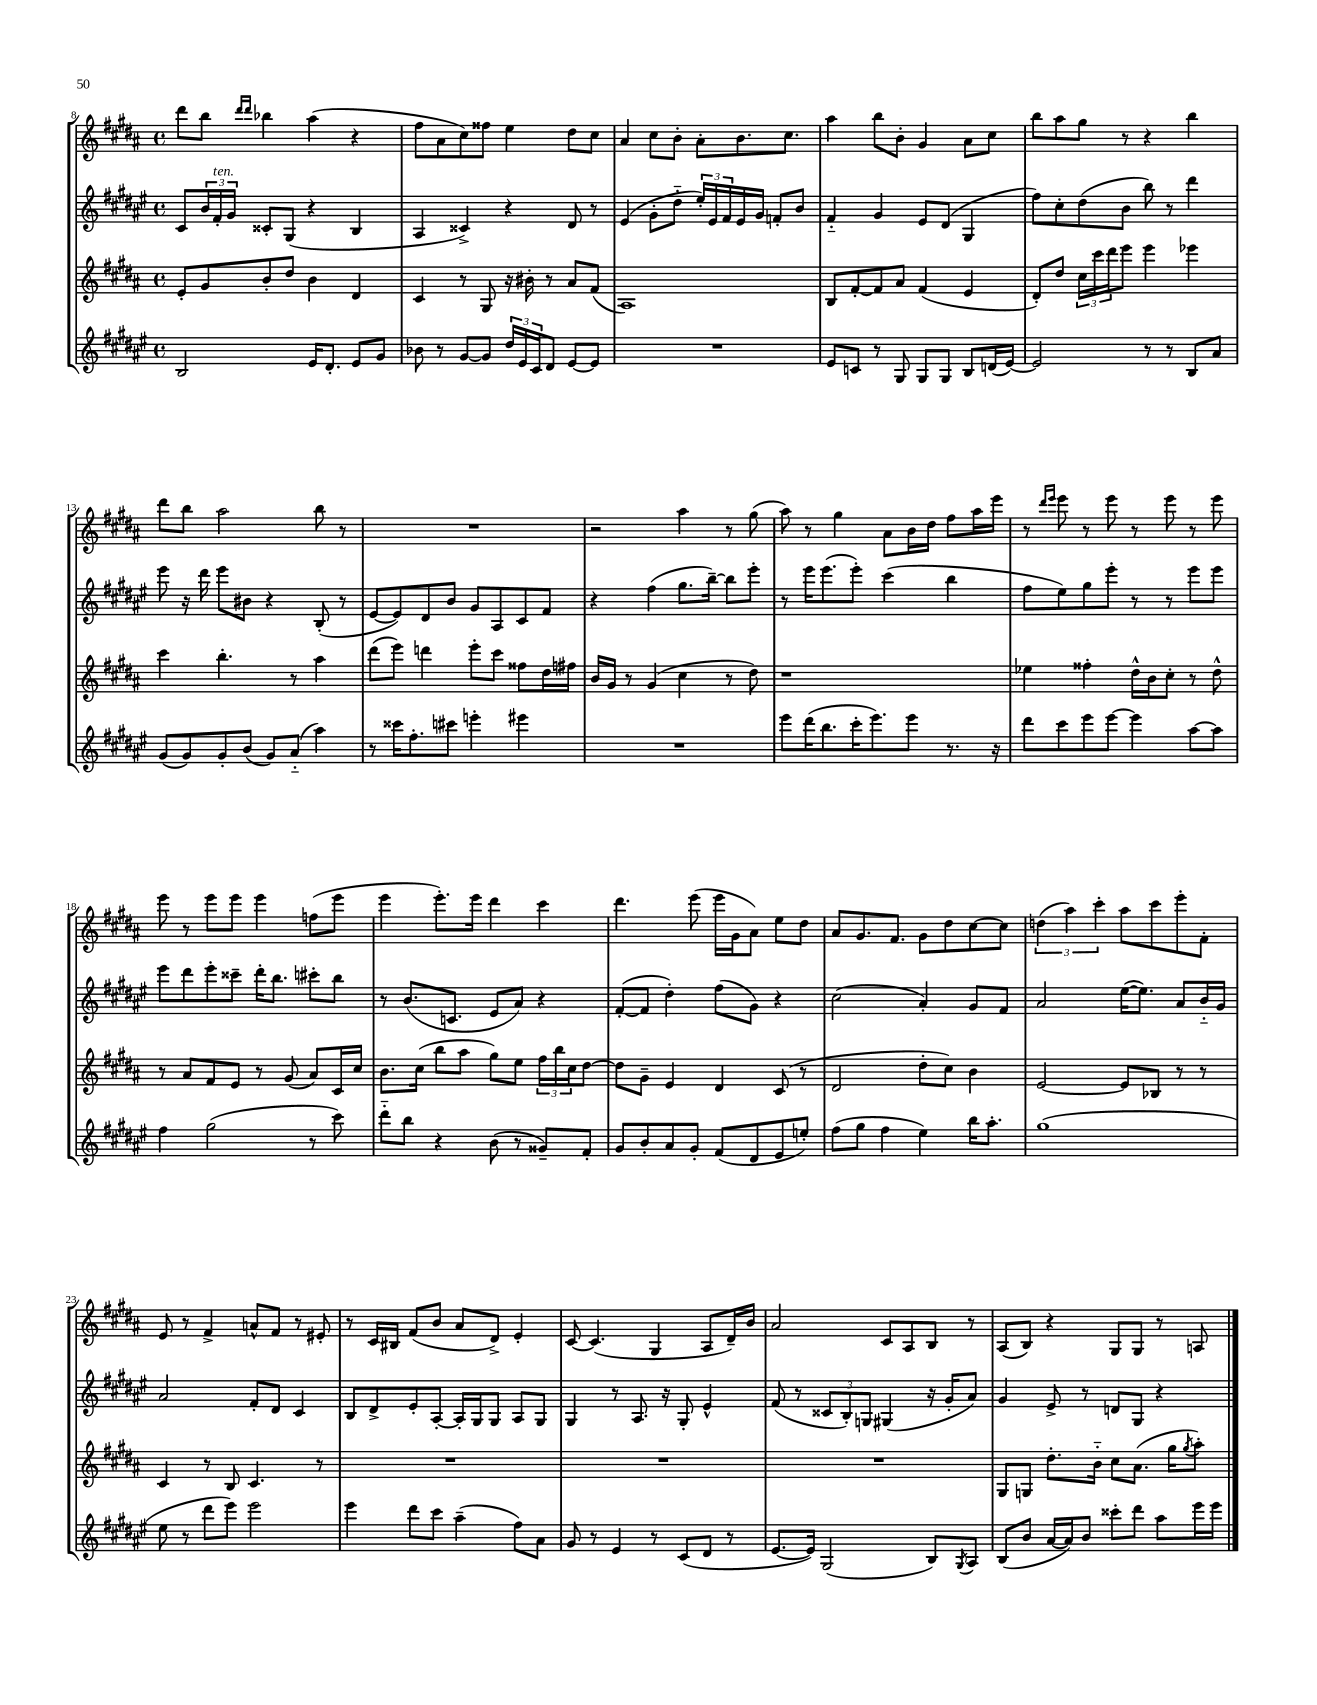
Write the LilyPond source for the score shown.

<<
\new StaffGroup <<
\new Staff = "s0" {
    \clef treble \key b \major \defaultTimeSignature \time 4/4
    dis'''8 b''8 \grace { dis'''16 dis'''16 } bes''4 ais''4( r4 |
    fis''8 ais'8 cis''8) fisis''8 e''4 dis''8 cis''8 |
    ais'4 cis''8 b'8-. ais'8-. b'8. cis''8. |
    ais''4 b''8 b'8-. gis'4 ais'8 cis''8 |
    b''8 ais''8 gis''8 r8 r4 b''4 |
    dis'''8 b''8 ais''2 b''8 r8 |
    R1 |
    r2 ais''4 r8 gis''8( |
    ais''8) r8 gis''4 ais'8 b'16 dis''16 fis''8 ais''16 e'''16 |
    r8 \grace { dis'''16 e'''16 } e'''8 r8 e'''8 r8 e'''8 r8 e'''8 |
    e'''8 r8 e'''8 e'''8 e'''4 f''8( e'''8 |
    e'''4 e'''8.-.) e'''16 dis'''4 cis'''4 |
    dis'''4. e'''8( e'''16 gis'16 ais'8) e''8 dis''8 |
    ais'8 gis'8. fis'8. gis'8 dis''8 cis''8~ cis''8 |
    \tuplet 3/2 { d''4( ais''4) cis'''4-. } ais''8 cis'''8 e'''8-. fis'8-. |
    e'8 r8 fis'4-> a'8-^ fis'8 r8 eis'8-. |
    r8 cis'16 bis16 fis'8( b'8 ais'8 dis'8->) e'4-. |
    cis'8~ cis'4.( gis4 ais8 dis'16--) b'16 |
    ais'2 cis'8 ais8 b8 r8 |
    ais8( b8) r4 gis8 gis8 r8 a8 \bar "|." |
}
\new Staff = "s1" {
    \clef treble \key fis \major \defaultTimeSignature \time 4/4
    cis'8 \tuplet 3/2 { b'16 fis'16-.^\markup { \italic "ten." } gis'16 } cisis'8-. gis8( r4 b4 |
    ais4 cisis'4->) r4 dis'8 r8 |
    eis'4( gis'8-. dis''8-_ \tuplet 3/2 { eis''16-.) eis'16 fis'16 } eis'16 gis'16 f'8-. b'8 |
    fis'4-_ gis'4 eis'8 dis'8( gis4 |
    fis''8) cis''8-. dis''8( b'8 b''8) r8 dis'''4 |
    eis'''8 r16 dis'''16 eis'''8 bis'8 r4 b8-.( r8 |
    eis'8~ eis'8) dis'8 b'8 gis'8 ais8 cis'8 fis'8 |
    r4 fis''4( gis''8. b''16~--) b''8 eis'''8-. |
    r8 eis'''16 eis'''8.( eis'''8-.) cis'''4( b''4 |
    fis''8 eis''8) gis''8 eis'''8-. r8 r8 eis'''8 eis'''8 |
    eis'''8 dis'''8 eis'''8-. cisis'''8-- dis'''16-. b''8. cis'''8-. b''8 |
    r8 b'8.( c'8. eis'8 ais'8) r4 |
    fis'8~-.( fis'8 dis''4-.) fis''8( gis'8) r4 |
    cis''2( ais'4-.) gis'8 fis'8 |
    ais'2 eis''16~( eis''8.) ais'8 b'16-_ gis'16 |
    ais'2 fis'8-. dis'8 cis'4 |
    b8 dis'8-> eis'8-. ais8~-. ais16-. gis16 gis8 ais8 gis8 |
    gis4 r8 ais8. r16 gis8-. eis'4-^ |
    fis'8( r8 \tuplet 3/2 { cisis'8 b8-.) g8 } gis4( r16 gis'16-. ais'8) |
    gis'4 eis'8-> r8 d'8 gis8 r4 \bar "|." |
}
\new Staff = "s2" {
    \clef treble \key b \major \defaultTimeSignature \time 4/4
    e'8-. gis'8 b'8-. dis''8 b'4 dis'4 |
    cis'4 r8 gis8 r16 bis'16-. r8 ais'8 fis'8( |
    ais1) |
    b8 fis'8~-. fis'8 ais'8 fis'4( e'4 |
    dis'8-.) dis''8 \tuplet 3/2 { cis''16 cis'''16 dis'''16 } e'''8 e'''4 ees'''4 |
    cis'''4 b''4.-. r8 ais''4 |
    dis'''8( e'''8) d'''4 e'''8-. cis'''8 fisis''8 dis''16 fis''16 |
    b'16 gis'16 r8 gis'4( cis''4 r8 dis''8) |
    r1 |
    ees''4 fisis''4-. dis''16-^ b'16 cis''8-. r8 dis''8-^ |
    r8 ais'8 fis'8 e'8 r8 gis'8( ais'8) cis'16 cis''16 |
    b'8. cis''16( b''8 ais''8 gis''8) e''8 \tuplet 3/2 { fis''16 b''16 cis''16 } dis''8~ |
    dis''8 gis'8-- e'4 dis'4 cis'8( r8 |
    dis'2 dis''8-. cis''8) b'4 |
    e'2~ e'8 bes8 r8 r8 |
    cis'4 r8 b8 cis'4. r8 |
    R1 |
    R1 |
    R1 |
    gis8 g8 dis''8.-. b'16-_ cis''8 ais'8.( gis''16 \acciaccatura { gis''8 } ais''8-.) \bar "|." |
}
\new Staff = "s3" {
    \clef treble \key fis \major \defaultTimeSignature \time 4/4
    b2 eis'16 dis'8.-. eis'8 gis'8 |
    bes'8 r8 gis'8~ gis'8 \tuplet 3/2 { dis''16 eis'16 cis'16 } dis'8 eis'8~ eis'8 |
    R1 |
    eis'8 c'8 r8 gis8 gis8 gis8 b8 d'16( eis'16~) |
    eis'2 r8 r8 b8 ais'8 |
    gis'8( gis'8) gis'8-. b'8( gis'8) ais'8-_( ais''4) |
    r8 cisis'''16 fis''8.-. cis'''8 e'''4-. eis'''4 |
    R1 |
    eis'''8 dis'''16( b''8. cis'''16-. eis'''8.) eis'''8 r8. r16 |
    dis'''8 cis'''8 eis'''8 eis'''8~ eis'''4 ais''8~ ais''8 |
    fis''4 gis''2( r8 cis'''8) |
    dis'''8-_ b''8 r4 b'8( r8 gisis'8--) fis'8-. |
    gis'8 b'8-. ais'8 gis'8-. fis'8( dis'8 eis'8 e''8-.) |
    fis''8( gis''8 fis''4 eis''4) b''16 ais''8.-. |
    gis''1( |
    eis''8 r8 dis'''8 eis'''8) eis'''2 |
    eis'''4 dis'''8 cis'''8 ais''4--( fis''8) ais'8 |
    gis'8 r8 eis'4 r8 cis'8( dis'8 r8 |
    eis'8.~ eis'16) gis2( b8) \acciaccatura { gis8 } ais8 |
    b8( b'8 ais'16~ ais'16) b'8 cisis'''8-. dis'''8 ais''8 eis'''16 eis'''16 \bar "|." |
}
>>
>>
\layout { \context { \Score currentBarNumber = #8 } }
